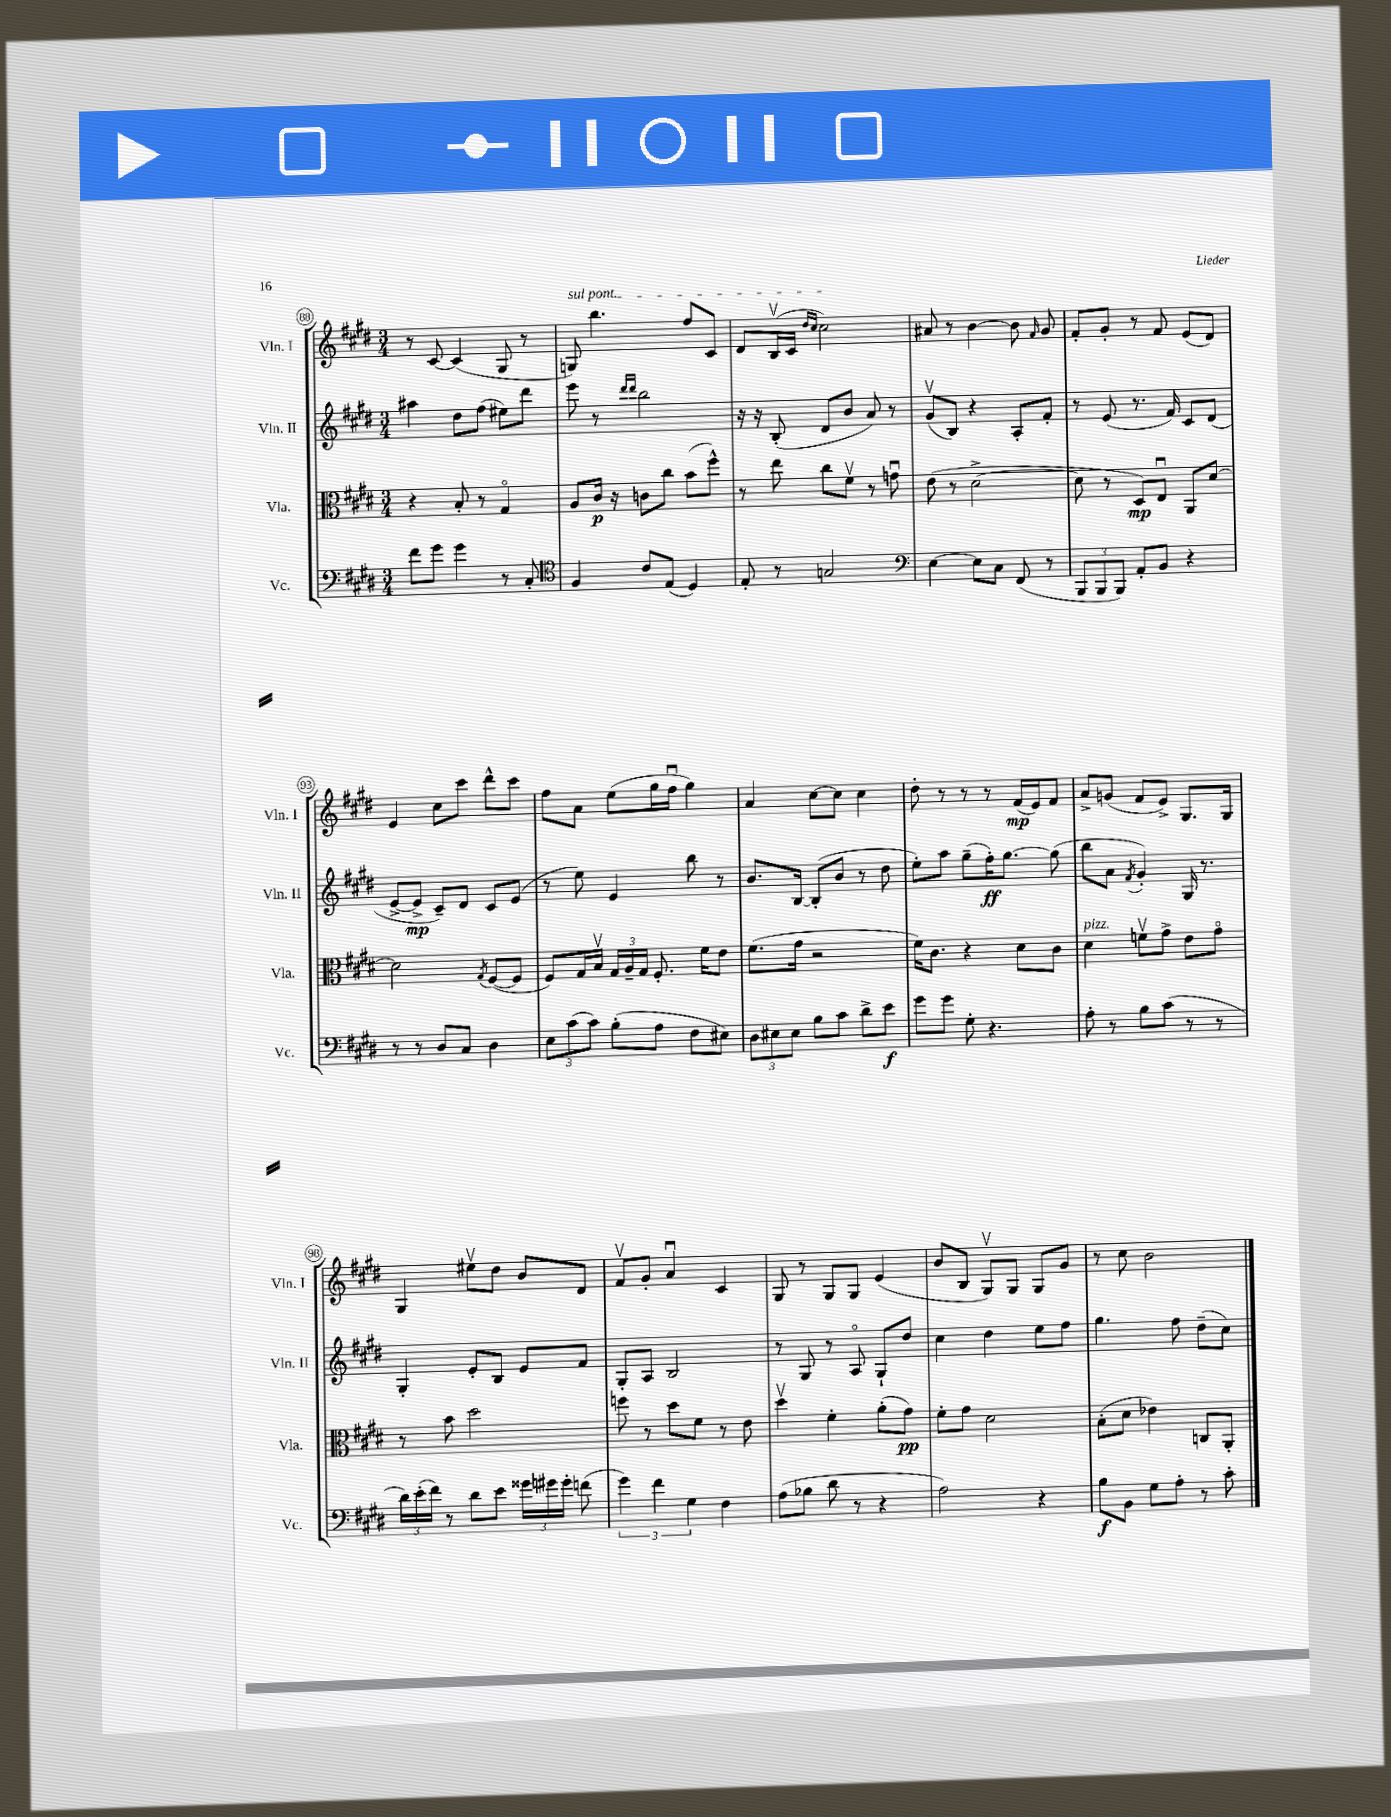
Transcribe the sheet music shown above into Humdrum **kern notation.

**kern	**dynam	**kern	**dynam	**kern	**dynam	**kern	**dynam
*part4	*part4	*part3	*part3	*part2	*part2	*part1	*part1
*staff4	*staff4	*staff3	*staff3	*staff2	*staff2	*staff1	*staff1
*I"Vc.	*	*I"Vla.	*	*I"Vln. II	*	*I"Vln. I	*
*I'Vc.	*	*I'Vla.	*	*I'Vln. II	*	*I'Vln. I	*
*clefF4	*	*clefC3	*	*clefG2	*	*clefG2	*
*k[f#c#g#d#]	*	*k[f#c#g#d#]	*	*k[f#c#g#d#]	*	*k[f#c#g#d#]	*
*M3/4	*	*M3/4	*	*M3/4	*	*M3/4	*
=88	=88	=88	=88	=88	=88	=88	=88
8f#\L	.	4r	.	4aa#X\	.	8r	.
8g#\J	.	.	.	.	.	[8c#/	.
4g#\	.	8B'/	.	8dd#\L	.	(4c#/]	.
.	.	8r	.	(8ff#\J	.	.	.
8r	.	4G#/	.	8ee#X\L)	.	8G#/	.
8C#'/	.	.	.	8ddd#\J	.	8r	.
=89	=89	=89	=89	=89	=89	=89	=89
*clefC4	*	*	*	*	*	*	*
!	!	!	!	!	!	!LO:TX:a:i:t=sul pont.	!
4F#/	.	8A/L	.	8eee\	.	8Gn/)	.
.	.	16c#/Jk	p	8r	.	4.bb\	.
.	.	16r	.	.	.	.	.
.	.	.	.	16qqddd#/LL	.	.	.
.	.	.	.	16qqddd#/JJ	.	.	.
8c#/L	.	8cn\L	.	2bb\	.	.	.
(8E/J	.	8cc#\J	.	.	.	.	.
4D#/)	.	(8b\L	.	.	.	8ff#/L	.
.	.	8ff#^^\J)	.	.	.	8c#/J	.
=90	=90	=90	=90	=90	=90	=90	=90
8E'/	.	8r	.	16r	.	8d#/L	.
.	.	.	.	16r	.	.	.
8r	.	8ee\	.	(8B'/	.	(16Bv/L	.
.	.	.	.	.	.	16c#/JJ	.
.	.	.	.	.	.	16qqdd#/LL	.
.	.	.	.	.	.	16qqcc#/JJ	.
2Gn/	.	8cc#\L	.	8d#/L	.	2cc#\)	.
.	.	8f#v\J	.	8b/J	.	.	.
.	.	8r	.	8a/)	.	.	.
.	.	8gnu\	.	8r	.	.	.
=91	=91	=91	=91	=91	=91	=91	=91
*clefF4	*	*	*	*	*	*	*
[4E\	.	(8e\	.	(8g#v/L	.	8a#X/	.
.	.	8r	.	8B/J)	.	8r	.
8E\L]	.	[2d#^\	.	4r	.	[4b\	.
8C#\J	.	.	.	.	.	.	.
(8FF#/	.	.	.	8A'/L	.	8b\]	.
.	.	.	.	.	.	16qqf#/	.
8r	.	.	.	8f#'/J	.	8g#/	.
=92	=92	=92	=92	=92	=92	=92	=92
12BBB/L	.	8d#\]	.	8r	.	8f#'/L	.
12BBB/	.	.	.	.	.	.	.
.	.	8r	.	(8e/	.	8g#'/J	.
12BBB/J)	.	.	.	.	.	.	.
8AA'/L	.	8D#/L)	mp	8.r	.	8r	.
8BB/J	.	8Eu/J	.	.	.	8f#/	.
.	.	.	.	16f#/)	.	.	.
4r	.	8AA/L	.	8c#/L	.	(8e/L	.
.	.	[8d#/J	.	(8d#/J	.	8d#/J)	.
!!LO:LB:g=z
=93	=93	=93	=93	=93	=93	=93	=93
8r	.	2d#\]	.	[8e^/L	.	4e/	.
8r	.	.	.	8e^/J]	mp	.	.
8D#/L	.	.	.	8c#~/L)	.	8cc#\L	.
8C#/J	.	.	.	8d#/J	.	8ccc#\J	.
.	.	8qG#/	.	.	.	.	.
4D#\	.	([8F#/L	.	8c#/L	.	8ddd#^^\L	.
.	.	8F#/J]	.	(8e/J	.	8ccc#\J	.
=94	=94	=94	=94	=94	=94	=94	=94
12E\L	.	8F#/L)	.	8r	.	8ff#\L	.
(12c#\	.	.	.	.	.	.	.
.	.	16G#/L	.	8ee\)	.	8a\J	.
12c#\J)	.	.	.	.	.	.	.
.	.	16Bv/JJ	.	.	.	.	.
(8B'\L	.	24G#/LL	.	4e/	.	(8ee\L	.
.	.	24A~/	.	.	.	.	.
.	.	24G#/JJ	.	.	.	.	.
8A\J	.	8.F#'/	.	.	.	16gg#\L	.
.	.	.	.	.	.	16ff#u\JJ	.
8F#\L	.	.	.	8bb\	.	4gg#\)	.
.	.	16f#\KL	.	.	.	.	.
8E#X\J)	.	8e\J	.	8r	.	.	.
=95	=95	=95	=95	=95	=95	=95	=95
12D#\L	.	(8.f#\L	.	8.b/L	.	4a/	.
12E#X\	.	.	.	.	.	.	.
12E#\J	.	.	.	.	.	.	.
.	.	16g#\Jk	.	[16B/Jk	.	.	.
8B\L	.	2r	.	(8B'/L]	.	[8cc#\L	.
8c#\J	.	.	.	8b/J	.	8cc#\J]	.
8d#^\L	.	.	.	8r	.	4cc#\	.
8e\J	f	.	.	8dd#\	.	.	.
=96	=96	=96	=96	=96	=96	=96	=96
8g#\L	.	16f#\KL)	.	8ee'\L)	.	8dd#'\	.
.	.	8.c#\J	.	.	.	.	.
8g#\J	.	.	.	8aa\J	.	8r	.
8G#'\	.	4r	.	(8gg#~\L	.	8r	.
4.r	.	.	.	16ff#'\K)	ff	8r	.
.	.	.	.	[8.gg#\J	.	.	.
.	.	8d#\L	.	.	.	(16f#/LL	mp
.	.	.	.	.	.	16e/J)	.
.	.	8c#\J	.	(8gg#\]	.	8f#/J	.
=97	=97	=97	=97	=97	=97	=97	=97
!	!	!LO:TX:a:i:t=pizz.	!	!	!	!	!
8A'\	.	4d#\	.	8bb\L	.	8a^/L	.
8r	.	.	.	8a\J	.	(8gn/J	.
.	.	.	.	8qf#/	.	.	.
8B\L	.	8fnv\L	.	4g#'/)	.	8f#/L	.
(8c#\J	.	8g#^\J	.	.	.	8e^/J)	.
8r	.	8e\L	.	16G#/	.	8.G#/L	.
.	.	.	.	8.r	.	.	.
8r	.	8g#\J	.	.	.	.	.
.	.	.	.	.	.	16G#/Jk	.
!!LO:LB:g=z
=98	=98	=98	=98	=98	=98	=98	=98
24d#\LL)	.	8r	.	4G#'/	.	4G#/	.
(24e'\	.	.	.	.	.	.	.
24f#\JJ)	.	.	.	.	.	.	.
8r	.	8b\	.	.	.	.	.
8d#\L	.	2dd#\	.	8e'/L	.	8ee#Xv\L	.
8e\J	.	.	.	8B/J	.	8dd#\J	.
24g##X\LL	.	.	.	8e/L	.	8b/L	.
24g#X\	.	.	.	.	.	.	.
24g#'\JJ	.	.	.	.	.	.	.
(8fn\	.	.	.	8f#/J	.	8d#/J	.
=99	=99	=99	=99	=99	=99	=99	=99
6g#\)	.	8ffn\	.	8G#'/L	.	8f#v/L	.
.	.	8r	.	8A/J	.	8g#'/J	.
6f#\	.	.	.	.	.	.	.
.	.	8dd#\L	.	2B/	.	4au/	.
6G#\	.	.	.	.	.	.	.
.	.	8f#\J	.	.	.	.	.
4F#\	.	8r	.	.	.	4c#/	.
.	.	8e\	.	.	.	.	.
=100	=100	=100	=100	=100	=100	=100	=100
(8A\L	.	4dd#v\	.	8r	.	8G#/	.
8B-X\J	.	.	.	8G#/	.	8r	.
8d#\	.	4f#'\	.	8r	.	8G#/L	.
8r	.	.	.	8A/	.	8G#/J	.
4r	.	(8a'\L	.	8G#`/L	.	(4e/	.
.	.	8g#\J)	pp	8dd#/J	.	.	.
=101	=101	=101	=101	=101	=101	=101	=101
2A\)	.	8f#'\L	.	4cc#\	.	8b/L	.
.	.	8g#\J	.	.	.	8B/J	.
.	.	2d#\	.	4dd#\	.	8G#v/L)	.
.	.	.	.	.	.	8G#/J	.
4r	.	.	.	8ee\L	.	8G#/L	.
.	.	.	.	8ff#\J	.	8g#/J	.
=102	=102	=102	=102	=102	=102	=102	=102
8B\L	f	(8B'\L	.	4.gg#\	.	8r	.
8BB\J	.	8d#\J	.	.	.	8cc#\	.
8G#\L	.	4e-X\)	.	.	.	2b\	.
8A'\J	.	.	.	8ff#\	.	.	.
8r	.	8Cn/L	.	(8dd#~\L	.	.	.
8c#'\	.	8AA'/J	.	8cc#\J)	.	.	.
==	==	==	==	==	==	==	==
*-	*-	*-	*-	*-	*-	*-	*-
